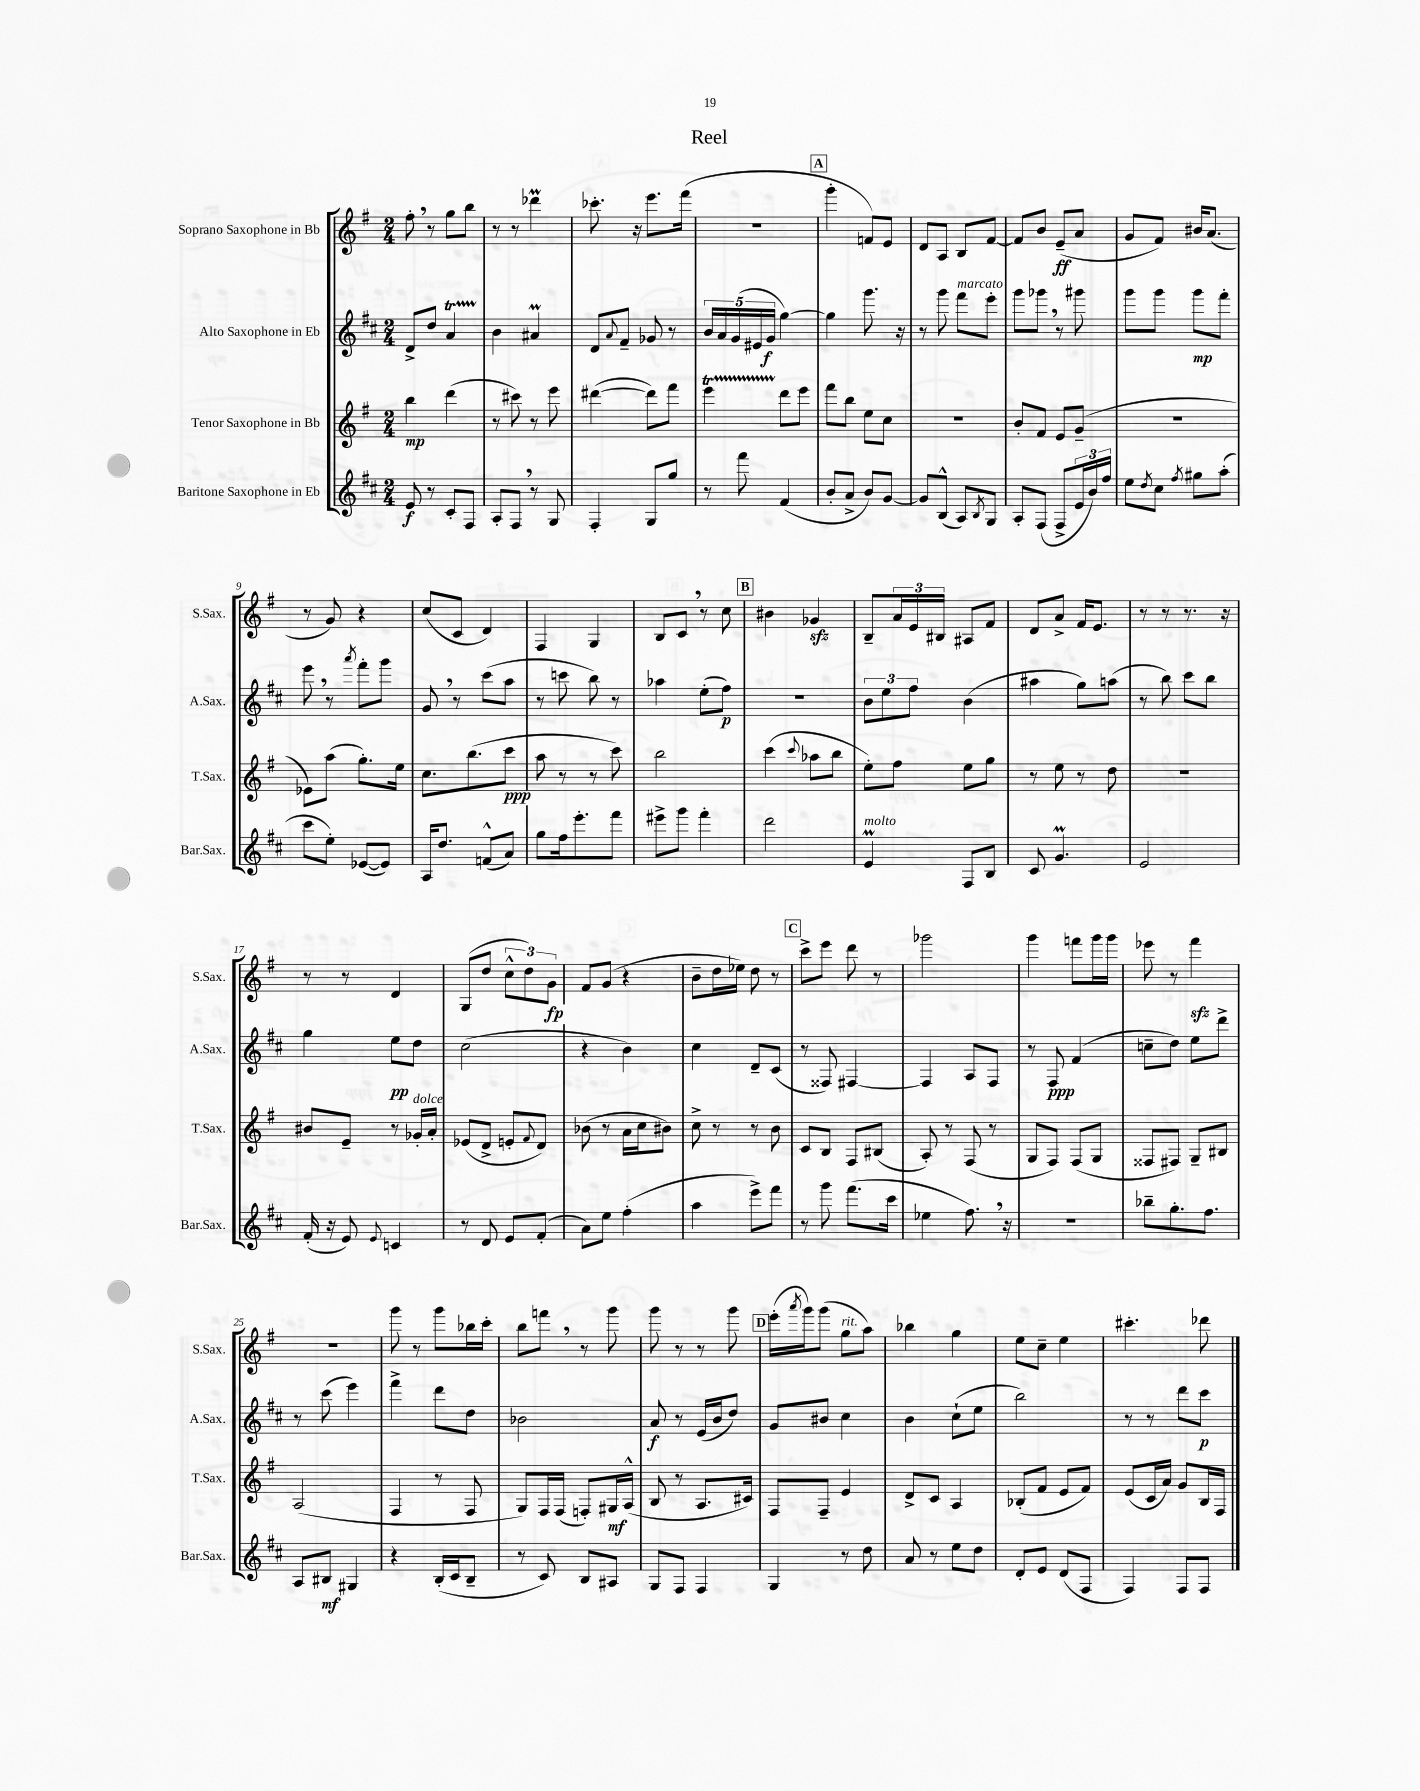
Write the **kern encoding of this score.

**kern	**kern	**kern	**kern
*staff4	*staff3	*staff2	*staff1
*clefG2	*clefG2	*clefG2	*clefG2
*k[f#c#]	*k[f#]	*k[f#c#]	*k[f#]
*M2/4	*M2/4	*M2/4	*M2/4
8e/	4bb\	8d^/L	8ff#'\
8r	.	8dd/J	8r
8c#'/L	(4ddd\	4a/	8gg\L
8F#/J	.	.	8bb\J
=	=	=	=
8A'/L	8r	4b\	8r
8F#/J	8ccc#\)	.	8r
8r	8r	4a#/	4ddd-\
8G/	8eee\	.	.
=	=	=	=
4F#'/	([4ddd#\	8d/L	8.ccc-'\
.	.	8qqa/	.
.	.	8f#~/J	.
.	.	.	16r
8G/L	8ddd#\]L)	8g-/	8.eee\L
8gg/J	8fff#\J	8r	.
.	.	.	(16fff#\Jk
=	=	=	=
8r	4eee\	20b/LL	2r
.	.	20a/	.
.	.	(20g/	.
8fff#\	.	.	.
.	.	20e#/	.
.	.	20g/JJ	.
(4f#/	8ddd\L	[4gg\)	.
.	8eee\J	.	.
=	=	=	=
8b'/L	8fff#\L	4gg\]	4ggg'\
8a^/J	8bb\J	.	.
8b/L)	8ee\L	8.ggg\	8f/L)
[8g/J	8cc\J	.	8e/J
.	.	16r	.
=	=	=	=
8g/]L	2r	8r	8d/L
(8B^^/J	.	8ggg\	8A/J
8A/L)	.	8fff#\L	8B/L
8qB/	.	.	.
8G/J	.	8eee'\J	[8f#/J
=	=	=	=
8A'/L	8b'/L	8ggg\L	8f#/]L
(8F#/J	8f#/J	8ggg-\J	8b/J
8F#^/L	8e/L	8r	(8e~/L
24e/L	(8g~/J	8ggg#\	8a/J
24b/)	.	.	.
24ff#/JJ	.	.	.
=	=	=	=
8ee\L	2r	8ggg\L	8g/L
8qdd/	.	.	.
8cc#\J	.	8ggg\J	8f#/J)
8qff#/	.	.	.
8gg#\L	.	8ggg\L	16b#/LK
.	.	.	(8.a/J
(8aa'\J	.	8fff#'\J	.
=	=	=	=
8ccc#\L	8e-\L)	8eee\	8r
8ee'\J)	(8aa\J	8r	8g/)
.	.	8qaaa/	.
([8e-/L	8.gg'\L)	8fff#'\L	4r
8e-/]J)	.	8ggg\J	.
.	16ee\Jk	.	.
=	=	=	=
16A/LK	8.cc\L	8g/	(8cc/L
8.dd/J	.	.	.
.	.	8r	8c/J
.	(8.bb\	.	.
(8f^^/L	.	(8ccc#\L	4d/)
8a/J)	8ccc\J	8aa\J	.
=	=	=	=
8gg\L	8aa\	8r	4F#/
16ff#\k	8r	8ccc\	.
8.eee'\	.	.	.
.	8r	8bb\)	4G/
8fff#\J	8ccc\)	8r	.
=	=	=	=
8eee#^\L	2bb\	4aa-\	8B/L
8ggg\J	.	.	8c/J
4fff#'\	.	(8ee'\L	8r
.	.	8ff#\J)	8cc\
=	=	=	=
2ddd\	(4ccc\	2r	4b#\
.	8qqccc/	.	.
.	8aa-\L	.	4g-/
.	8bb\J	.	.
=	=	=	=
4e/	8ee'\L)	12b\L	8B~/L
.	.	12ee\	.
.	8ff#\J	.	24a/L
.	.	12ff#\J	24e/
.	.	.	24B#/JJ
8F#/L	8ee\L	(4b\	8A#/L
8B/J	8gg\J	.	8f#/J
=	=	=	=
8c#/	8r	4aa#\	8d/L
4.g/	8ee\	.	8a^/J
.	8r	8gg\L)	16f#/LK
.	.	.	8.e/J
.	8dd\	(8aa\J	.
=	=	=	=
2e/	2r	8r	8r
.	.	8bb\)	8r
.	.	8ccc#\L	8.r
.	.	8bb\J	.
.	.	.	16r
=	=	=	=
(16f#'/	8b#/L	4gg\	8r
16r	.	.	.
8e/)	8e~/J	.	8r
8qqe/	.	.	.
4c/	8r	8ee\L	4d/
.	16g-'/LL	8dd\J	.
.	16a'/JJ	.	.
=	=	=	=
8r	(8e-/L	(2cc#\	(8G/L
8d/	8d^/J	.	8dd/J
8e/L	8e'/L	.	12cc^^\L
.	.	.	12dd\)
.	8qqf#/	.	.
(8f#'/J	8d/J)	.	.
.	.	.	12g\J
=	=	=	=
8a\L)	(8b-\	4r	8f#/L
8ee\J	8r	.	(8g/J
(4ff#'\	16a\LL	4b\)	4r
.	16cc\J	.	.
.	8b#\J)	.	.
=	=	=	=
4aa\	8cc^\	4cc#\	8b~\L
.	8r	.	16dd\L
.	.	.	16ee-\JJ)
8eee^\L)	8r	8d~/L	8dd\
8fff#\J	8b\	(8c#/J	8r
=	=	=	=
8r	8c/L	8r	8ccc^\L
8ggg\	8B/J	8F##/)	8eee\J
(8.fff#\L	8F#/L	[4F#/	8ddd\
.	(8B#/J	.	8r
16ccc#\Jk	.	.	.
=	=	=	=
4ee-\	8A'/)	4F#/]	2ggg-\
.	8r	.	.
8.ff#\)	(8F#/	8A/L	.
.	8r	8F#/J	.
16r	.	.	.
=	=	=	=
2r	8G/L	8r	4ggg\
.	8F#/J)	8F#/	.
.	(8F#/L	(4f#/	8fff\L
.	8G/J	.	16ggg\L
.	.	.	16ggg\JJ
=	=	=	=
8bb-~\L	8F##/L	8cc~\L	8eee-\
8.gg'\	8F#/J)	8dd\J)	8r
.	8G~/L	8ee\L	4fff#\
8.ff#\J	.	.	.
.	8B#/J	8ddd^\J	.
=	=	=	=
8A/L	(2A/	8r	2r
8B#/J	.	(8ccc#\	.
4G#/	.	4eee\)	.
=	=	=	=
4r	4F#/	4fff#^\	8ggg\
.	.	.	8r
(16B'/LL	8r	8ddd\L	8ggg\L
16c#/J	.	.	.
8B~/J	8F#/	8dd\J	16bb-\L
.	.	.	16ccc'\JJ
=	=	=	=
8r	8G/L)	2b-\	8bb\L
8c#/)	16F#/L	.	8fff\J
.	(16F#/JJ	.	.
8B/L	8F'/L)	.	8r
8A#/J	16G#/L	.	8ggg\
.	(16A^^/JJ	.	.
=	=	=	=
8G/L	8B/	8a/	8ggg\
8F#/J	8r	8r	8r
4F#/	8.A/L	(16e/LL	8r
.	.	16b/J	.
.	.	8dd/J)	8ggg\
.	16c#/Jk)	.	.
=	=	=	=
4G/	8F#/L	8g/L	(16eee'\LL
.	.	.	8qaaa/
.	.	.	16ggg\J)
.	8F#~/J	8b#/J	(8ggg\J
8r	4e/	4cc#\	8gg\L
8dd\	.	.	8aa\J)
=	=	=	=
8a/	8d^/L	4b\	4bb-\
8r	8c/J	.	.
8ee\L	4A/	(8cc#`\L	4gg\
8dd\J	.	8ee\J	.
=	=	=	=
8d'/L	(8B-'/L	2bb\)	8ee\L
8e/J	8f#/J	.	8cc~\J
(8d/L	8e/L	.	4ee\
8F#/J	8f#/J)	.	.
=	=	=	=
4F#/)	(8e/L	8r	4.ccc#'\
.	16c/L	8r	.
.	16a/JJ)	.	.
8F#/L	8g/L	8ddd\L	.
8F#/J	16B/L	8ccc#\J	8ddd-\
.	16F#/JJ	.	.
==	==	==	==
*-	*-	*-	*-
